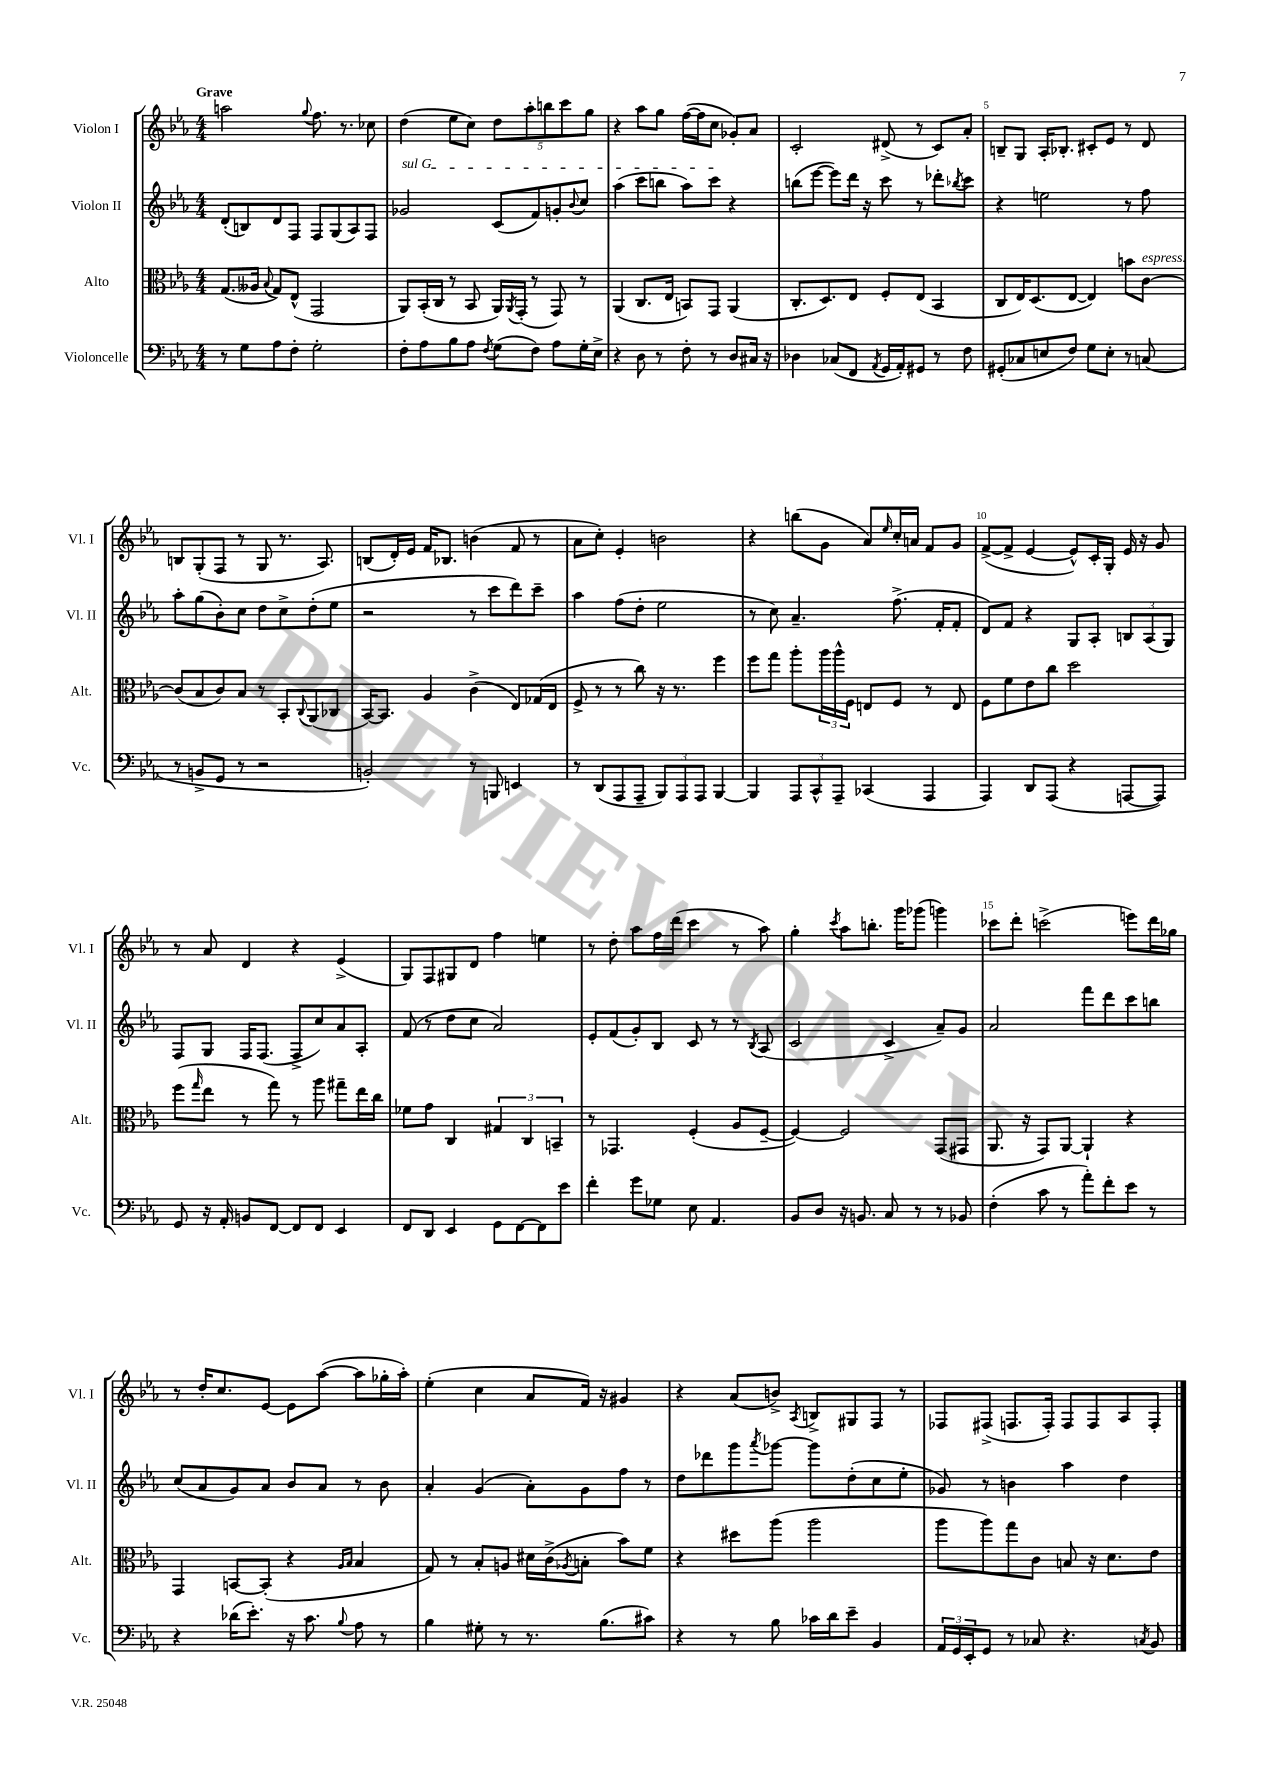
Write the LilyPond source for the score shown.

<<
\new StaffGroup <<
\new Staff = "s0" \with { instrumentName = "Violon I" shortInstrumentName = "Vl. I" } {
    \clef treble \key ees \major \numericTimeSignature \time 4/4 \tempo "Grave"
    a''2 \appoggiatura { g''8 } f''8. r8. ces''8 |
    d''4( ees''8 c''8) \tuplet 5/4 { d''8 aes''8-. b''8 c'''8 g''8 } |
    r4 aes''8 g''8 f''16~( f''16 c''8 ges'8-.) aes'8 |
    c'2-. dis'8->( r8 c'8) aes'8-. |
    b8-- g8 aes16-. bes8.-. cis'8-. ees'8 r8 d'8 |
    b8 g8-.( f8 r8 g8 r8. aes8.) |
    b8( d'16-.) ees'16 f'16 bes8. b'4( f'8 r8 |
    aes'8 c''8-.) ees'4-. b'2 |
    r4 b''8( g'8 aes'8) \grace { ees''16 } c''16-. a'16 f'8 g'8 |
    f'8~->( f'8-> ees'4~ ees'8-^) c'16-. g16-. ees'16 r16 g'8 |
    r8 aes'8 d'4 r4 ees'4->( |
    g8) f8 gis8 d'8 f''4 e''4 |
    r8 d''8-. aes''8 f''16 d'''16( c'''4 r8 aes''8) |
    g''4-. \acciaccatura { c'''8 } aes''8 b''8.-. g'''16 ges'''8( g'''4) |
    ces'''8 d'''8-. c'''2->( e'''8) d'''16 ges''16 |
    r8 d''16-. c''8. ees'8~ ees'8 aes''8~( aes''8 ges''16-. aes''16-.) |
    ees''4-.( c''4 aes'8 f'16) r16 gis'4 |
    r4 aes'8( b'8->) \acciaccatura { aes8 } b8-> gis8 f8 r8 |
    fes8 fis8->( f8. f16-.) f8 f8 aes8 f8-. \bar "|." |
}
\new Staff = "s1" \with { instrumentName = "Violon II" shortInstrumentName = "Vl. II" } {
    \clef treble \key ees \major \numericTimeSignature \time 4/4
    d'8-.( b8) d'8 f8 f8 g8( aes8) f8 |
    \once \override TextSpanner.bound-details.left.text = \markup { \italic "sul G" } ges'2\startTextSpan c'8( f'8) g'8-. \appoggiatura { bes'8 } c''8 |
    aes''4( c'''8 b''8 aes''8) c'''8\stopTextSpan r4 |
    b''8( ees'''8~ ees'''8) d'''16 r16 c'''8 r8 des'''8-. \acciaccatura { bes''8 } c'''8 |
    r4 e''2 r8 f''8 |
    aes''8-. g''8( bes'8-.) c''8 d''8 c''8-> d''8-.( ees''8 |
    r2 r8 c'''8 d'''8) c'''8-- |
    aes''4 f''8( d''8-. ees''2 |
    r8 c''8) aes'4.-- f''8.->( f'16-. f'8-. |
    d'8) f'8 r4 g8 aes8-. \tuplet 3/2 { b8 aes8( g8) } |
    f8 g8 f16 f8.( f8-> c''8) aes'8 aes8-. |
    f'8( r8 d''8 c''8 aes'2) |
    ees'8-. f'8( g'8-.) bes8 c'8 r8 r8 \acciaccatura { bes8 } aes8( |
    c'2 c'4-> aes'8--) g'8 |
    aes'2 f'''8 d'''8 c'''8 b''8 |
    c''8( aes'8 g'8) aes'8 bes'8 aes'8 r8 bes'8 |
    aes'4-. g'4( aes'8-.) g'8 f''8 r8 |
    d''8 des'''8 g'''8 \acciaccatura { aes'''8 } ges'''8~ ges'''8 d''8-.( c''8 ees''8-. |
    ges'8) r8 b'4 aes''4 d''4 \bar "|." |
}
\new Staff = "s2" \with { instrumentName = "Alto" shortInstrumentName = "Alt." } {
    \clef alto \key ees \major \numericTimeSignature \time 4/4
    g8.( aeses16 \appoggiatura { bes8 } g8) ees8-^( g,2 |
    aes,8) bes,16-.( c16 r8 bes,8 aes,16) \acciaccatura { aes,8 } g,16-.( r8 g,8) r8 |
    aes,4( c8. ees16 b,8) g,8 aes,4( |
    c8.-. d8.) ees8 f8-. ees8( bes,4 |
    c8 ees16) d8.( ees8~ ees4) b'8 c'8~^\markup { \italic "espress." } |
    c'8( bes8 c'8) bes8 r8 bes,8-. \appoggiatura { c8 } aes,8( ces8 |
    bes,16~) bes,8. aes4 c'4->( ees8) ges16( ees16 |
    f8-> r8 r8 c''8) r16 r8. f''4 |
    f''8 g''8 aes''8-. \tuplet 3/2 { aes''16 aes''16-^ f16 } e8 f8 r8 e8 |
    f8 f'8 ees'8 c''8 d''2 |
    f''8( \grace { g''16 } ees''8 r8 g''8) r8 aes''8 gis''8-- ees''16 c''16 |
    fes'8 g'8 c4 \tuplet 3/2 { gis4 c4 b,4-- } |
    r8 ges,4. f4-.( aes8 f8~-- |
    f4~) f2 g,8( gis,8 |
    aes,8. r16 g,8) aes,8~ aes,4-! r4 |
    g,4 b,8~ b,8-.( r4 \grace { aes16 bes16 } bes4 |
    g8) r8 bes8-. a8 dis'16 c'16->( \acciaccatura { aes8 } b8-. bes'8) f'8 |
    r4 dis''8 aes''8( aes''2 |
    aes''8 aes''8) g''8 c'8 b8 r16 d'8. ees'8 \bar "|." |
}
\new Staff = "s3" \with { instrumentName = "Violoncelle" shortInstrumentName = "Vc." } {
    \clef bass \key ees \major \numericTimeSignature \time 4/4
    r8 g8 aes8 f8-. g2-. |
    f8-. aes8 bes8 aes8 \acciaccatura { f8 } g8( f8) aes8 g16-. ees16-> |
    r4 d8 r8 f8-. r8 d8 cis16 r16 |
    des4 ces8( f,8 \acciaccatura { aes,8 } g,16 aes,16-.) gis,8 r8 f8 |
    gis,8-.( ces8 e8 f8) g8 e8-. r8 c8( |
    r8 b,8-> g,8 r8 r2 |
    b,2-.) r8 b,,8 e,4 |
    r8 d,8( aes,,8 aes,,8-- \tuplet 3/2 { bes,,8) aes,,8 aes,,8 } bes,,4~ |
    bes,,4 \tuplet 3/2 { aes,,8 c,8-^ aes,,8-- } ces,4( aes,,4 |
    aes,,4) d,8 aes,,8( r4 a,,8~ a,,8) |
    g,8 r16 aes,16-. b,8 f,8~ f,8 f,8 ees,4 |
    f,8 d,8 ees,4 g,8 f,8~ f,8 ees'8 |
    f'4-. g'8 ges8 ees8 aes,4. |
    bes,8 d8 r16 b,8. c8 r8 r8 bes,8 |
    f4-.( c'8 r8 aes'8-.) f'8-. ees'8 r8 |
    r4 des'16( ees'8.-.) r16 c'8. \appoggiatura { bes8 } aes8 r8 |
    bes4 gis8-. r8 r8. bes8.( cis'8) |
    r4 r8 bes8 ces'16 d'16 ees'8-- bes,4 |
    \tuplet 3/2 { aes,16 g,16 ees,16-. } g,8 r8 ces8 r4. \acciaccatura { c8 } bes,8 \bar "|." |
}
>>
>>
\layout { \context { \Score \override BarNumber.break-visibility = ##(#f #t #t) barNumberVisibility = #(every-nth-bar-number-visible 5) } }
